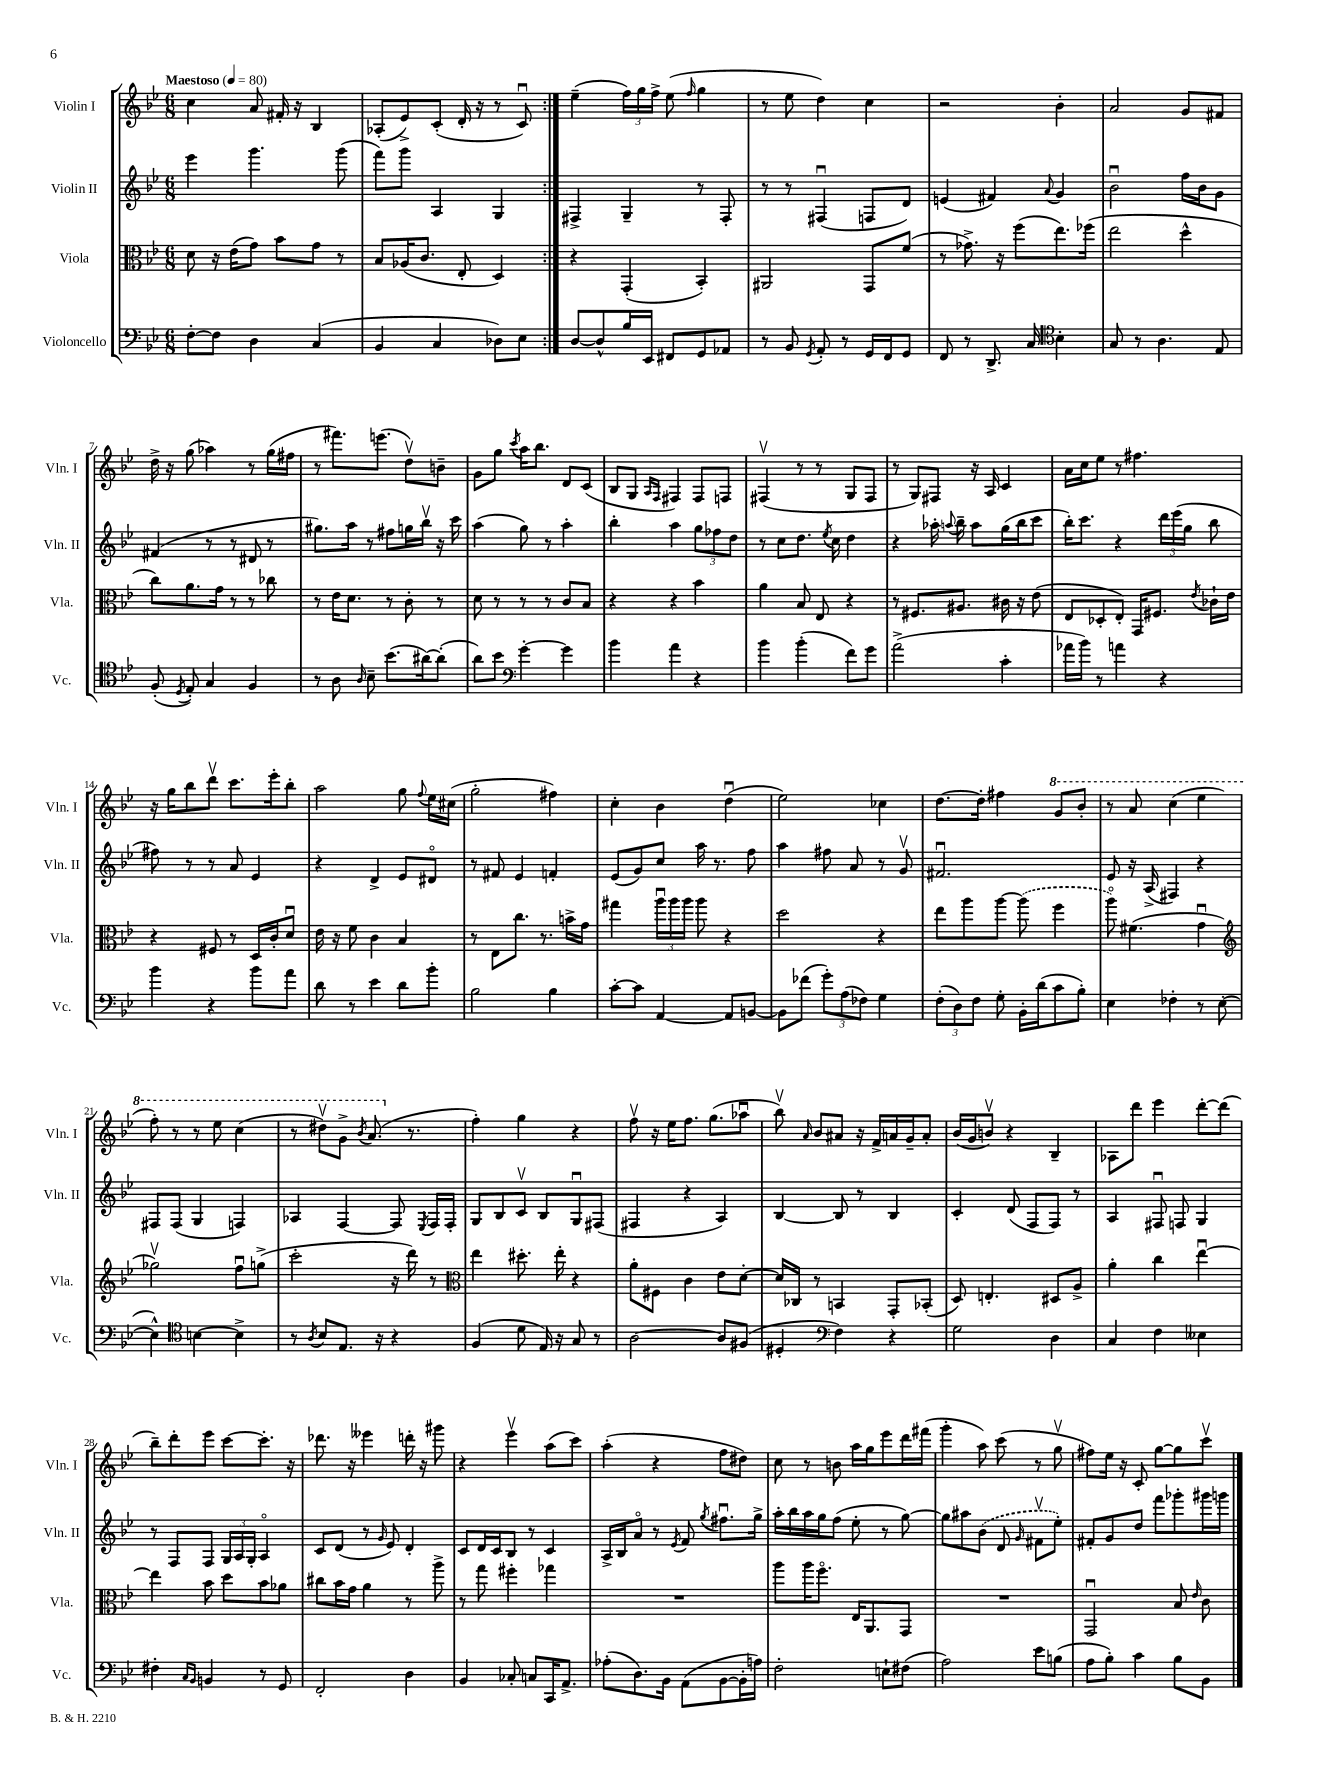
<<
\new StaffGroup <<
\new Staff = "s0" \with { instrumentName = "Violin I" shortInstrumentName = "Vln. I" } {
    \clef treble \key bes \major \numericTimeSignature \time 6/8 \tempo "Maestoso" 4 = 80
    \autoBeamOff \repeat volta 2 { c''4 a'8 fis'16-. r16 bes4 |
    aes8[-.( ees'8->) c'8]-.( d'16-. r16 r8 c'8\downbow) | }
    ees''4--( \tuplet 3/2 { f''16[) g''16 f''16]-> } ees''8( \grace { f''16 } g''4 |
    r8 ees''8 d''4) c''4 |
    r2 bes'4-. |
    a'2 g'8[ fis'8] |
    d''16-> r16 g''8( aes''4) r8 g''16[( fis''16] |
    r8 fis'''8.[) e'''8.]( d''8[\upbow) b'8]-- |
    g'8[ g''8] \acciaccatura { c'''8 } a''16[ bes''8.] d'8[ c'8]( |
    bes8[ g8] \grace { a16[ f16] } fis4) fis8[ f8] |
    fis4\upbow( r8 r8 g8[ fis8] |
    r8 g8[) fis8] r16 a16 c'4 |
    a'16[ c''16 ees''8] r8 fis''4. |
    r16 g''16[ bes''8 d'''8]\upbow c'''8.[ ees'''16-. bes''8]-. |
    a''2 g''8 \appoggiatura { f''8 } ees''16[ cis''16]( |
    g''2-. fis''4) |
    c''4-. bes'4 d''4\downbow( |
    ees''2) ces''4 |
    d''8.[~ d''16]-. fis''4 \ottava #1 g''8[ bes''8]-. |
    r8 a''8 c'''4( ees'''4 |
    f'''8-.) r8 r8 ees'''8 c'''4( |
    r8 dis'''8[\upbow) g''8]-> \acciaccatura { bes''8 } a''8.( \ottava #0 r8. |
    f''4-.) g''4 r4 |
    f''8\upbow r16 ees''16[ f''8.] g''8.[( aes''8]\downbow |
    bes''8\upbow) \grace { a'16 } bes'8[ ais'8] r16 f'16[-> a'16 g'16-- a'8]-. |
    bes'16[( g'16 b'8]\upbow) r4 bes4-- |
    aes8[ d'''8] ees'''4 d'''8[~-. d'''8]( |
    bes''8[--) d'''8-. ees'''8] c'''8[~ c'''8.]-. r16 |
    des'''8. r16 eeses'''4 d'''16-. r16 gis'''8 |
    r4 ees'''4\upbow a''8[( c'''8]) |
    a''4-.( r4 f''8[ dis''8]) |
    c''8 r8 b'8 a''16[ g''16 ees'''8 d'''16 fis'''16]( |
    g'''4-. a''8) c'''8( r8 g''8\upbow |
    fis''8[) ees''16] r16 c'8-. g''8[~ g''8 c'''8]\upbow \bar "|." |
}
\new Staff = "s1" \with { instrumentName = "Violin II" shortInstrumentName = "Vln. II" } {
    \clef treble \key bes \major \numericTimeSignature \time 6/8
    \autoBeamOff \repeat volta 2 { ees'''4 g'''4. g'''8( |
    f'''8[) g'''8] a4 g4 | }
    fis4-> g4-- r8 fis8-. |
    r8 r8 fis4\downbow( f8[ d'8]) |
    e'4( fis'4) \appoggiatura { a'8 } g'4 |
    bes'2\downbow f''16[ bes'16 g'8] |
    fis'4( r8 r8 dis'8 r8 |
    gis''8.[) a''16] r8 fis''8[ g''16 bes''16]\upbow r16 c'''16 |
    a''4( g''8) r8 a''4-. |
    bes''4-. a''4 \tuplet 3/2 { g''8[ fes''8 d''8] } |
    r8 c''8[ d''8.] \acciaccatura { ees''8 } c''16 d''4 |
    r4 aes''16-. \appoggiatura { a''8 } bes''16-- a''8[ g''16( bes''16 c'''8] |
    bes''16[-.) c'''8.] r4 \tuplet 3/2 { d'''16[ ees'''16( g''16] } bes''8 |
    fis''8) r8 r8 a'8 ees'4 |
    r4 d'4-> ees'8[ dis'8]\flageolet |
    r8 fis'8 ees'4 f'4-. |
    ees'8[( g'8) c''8] a''16 r8. f''8 |
    a''4 fis''8 a'8 r8 g'8\upbow |
    fis'2.\downbow |
    ees'8 r16 a16->( fis4) r4 |
    fis8[ fis8]( g4 f4) |
    aes4 f4~ f8 \acciaccatura { ees8 } f16[ f16]-. |
    g8[ bes8 c'8]\upbow bes8[ g8\downbow fis8]( |
    fis4 r4 a4) |
    bes4~ bes8 r8 bes4 |
    c'4-. d'8( f8[ f8]) r8 |
    a4 fis8\downbow f8 g4 |
    r8 f8[ f8] \tuplet 3/2 { g16[ a16 g16]-. } a4\flageolet |
    c'8[ d'8]( r8 \grace { g'16 } ees'8) d'4-. |
    c'8[ d'16 c'16 bes8] r8 c'4 |
    a16[-> bes16 a'8]\flageolet r8 \acciaccatura { ees'8 } f'8 \acciaccatura { g''8 } fis''8.[\downbow g''16]-> |
    a''16[-. bes''16 a''16 g''16 f''8]( ees''8-. r8 g''8~) |
    g''8[ ais''8 \once \slurDashed bes'8]( d'8 \grace { g'16 } fis'8[\upbow ees''8]-.) |
    fis'8[-. g'8 d''8] f'''8[ ges'''8-. gis'''16 g'''16] \bar "|." |
}
\new Staff = "s2" \with { instrumentName = "Viola" shortInstrumentName = "Vla." } {
    \clef alto \key bes \major \numericTimeSignature \time 6/8
    \autoBeamOff \repeat volta 2 { d'8 r16 ees'16[( g'8]) bes'8[ g'8] r8 |
    bes8[ aes16( c'8.] ees8-. d4) | }
    r4 g,4-.( bes,4-.) |
    ais,2 g,8[ f'8]( |
    r8 ges'8.->) r16 f''8[( ees''8.) fes''16]( |
    ees''2 d''4-^ |
    c''8[) a'8. g'16] r8 r8 ces''8 |
    r8 ees'16[ d'8.] r8 c'8-. r8 |
    d'8 r8 r8 r8 c'8[ bes8] |
    r4 r4 bes'4 |
    a'4 bes8 ees8 r4 |
    r8 fis8.[ ais8.] cis'16 r16 ees'8( |
    ees8[ des8-. ees8]-.) g,16[ fis8.] \acciaccatura { ees'8 } ces'16[-! ees'16] |
    r4 fis8 r8 d16[ c'16-. d'8]\downbow |
    ees'16 r16 f'8 c'4 bes4 |
    r8 ees8[ c''8.] r8. b'16[-> g'16] |
    gis''4 \tuplet 3/2 { a''16[\downbow a''16 a''16] } a''8 r4 |
    d''2 r4 |
    ees''8[ a''8 a''8]~ \once \slurDashed a''8( f''4 |
    a''8\flageolet) fis'4.( g'4\downbow |
    \clef treble ges''2\upbow) f''8[\downbow g''8]->( |
    c'''2-. r16 d'''16) r8 |
    \clef alto ees''4 dis''8.-. ees''16-. r4 |
    a'8[-. fis8] c'4 ees'8[ d'8]~-. |
    d'16[ ces16] r8 b,4 g,8[-. bes,8]-.( |
    d8) e4.-. dis8[ a8]-> |
    a'4-. c''4 ees''4~\downbow |
    ees''4 bes'8 d''8[ bes'8 aes'8] |
    cis''8[ bes'16 g'16] a'4 r8 a''8-> |
    r8 g''8 fis''4-. ges''4 |
    R2. |
    a''8[ a''16 f''8.]\flageolet ees16[ a,8. g,8] |
    R2. |
    g,2\downbow bes8 \grace { ees'16 } c'8 \bar "|." |
}
\new Staff = "s3" \with { instrumentName = "Violoncello" shortInstrumentName = "Vc." } {
    \clef bass \key bes \major \numericTimeSignature \time 6/8
    \autoBeamOff \repeat volta 2 { f8[~-. f8] d4 c4( |
    bes,4 c4 des8[) ees8] | }
    d8[~ d8-^ bes16 ees,16] fis,8[ g,8 aes,8] |
    r8 bes,8 \acciaccatura { g,8 } a,8-. r8 g,16[ f,16 g,8] |
    f,8 r8 d,8.-> c16 \clef tenor bes4-. |
    g8 r8 a4. ees8 |
    f8-.( \acciaccatura { d8 } ees8-.) g4 f4 |
    r8 a8 \grace { a16 } bes8-- bes'8.[( ais'16~) ais'8]-.( |
    a'8[) bes'8] \clef bass g'4~-. g'4 |
    bes'4 a'4 r4 |
    bes'4 bes'4-.( f'8[) g'8] |
    a'2->( c'4-. |
    aes'16[ bes'16]) r8 a'4 r4 |
    bes'4 r4 bes'8[ a'8] |
    d'8 r8 ees'4 d'8[ bes'8]-. |
    bes2 bes4 |
    c'8[~-. c'8] a,4~ a,8[ b,8]~ |
    b,8[ fes'8]( \tuplet 3/2 { g'8[-.) a8( fes8]) } g4 |
    \tuplet 3/2 { f8[-.( d8) f8] } g8-. bes,16[-. d'16( c'8 bes8]-.) |
    ees4 fes4-. r8 ees8~( |
    ees4-^) \clef tenor b4~ b4-> |
    r8 \acciaccatura { a8 } bes8[ ees8.] r16 r4 |
    f4( d'8 ees16) r16 g8 r8 |
    a2~ a8[ fis8]( |
    dis4-. \clef bass f4) r4 |
    g2 d4 |
    c4 f4 eeses4 |
    fis4-. \grace { c16[ bes,16] } b,4 r8 g,8 |
    f,2-. d4 |
    bes,4 ces8-. c8[ c,16 a,8.]-> |
    aes8[-.( d8.) bes,16] a,8[( bes,8~ bes,16-. a16]) |
    f2-. e8[-! fis8]( |
    a2) ees'8[ b8]( |
    a8[ bes8]-.) c'4 bes8[ bes,8] \bar "|." |
}
>>
>>
